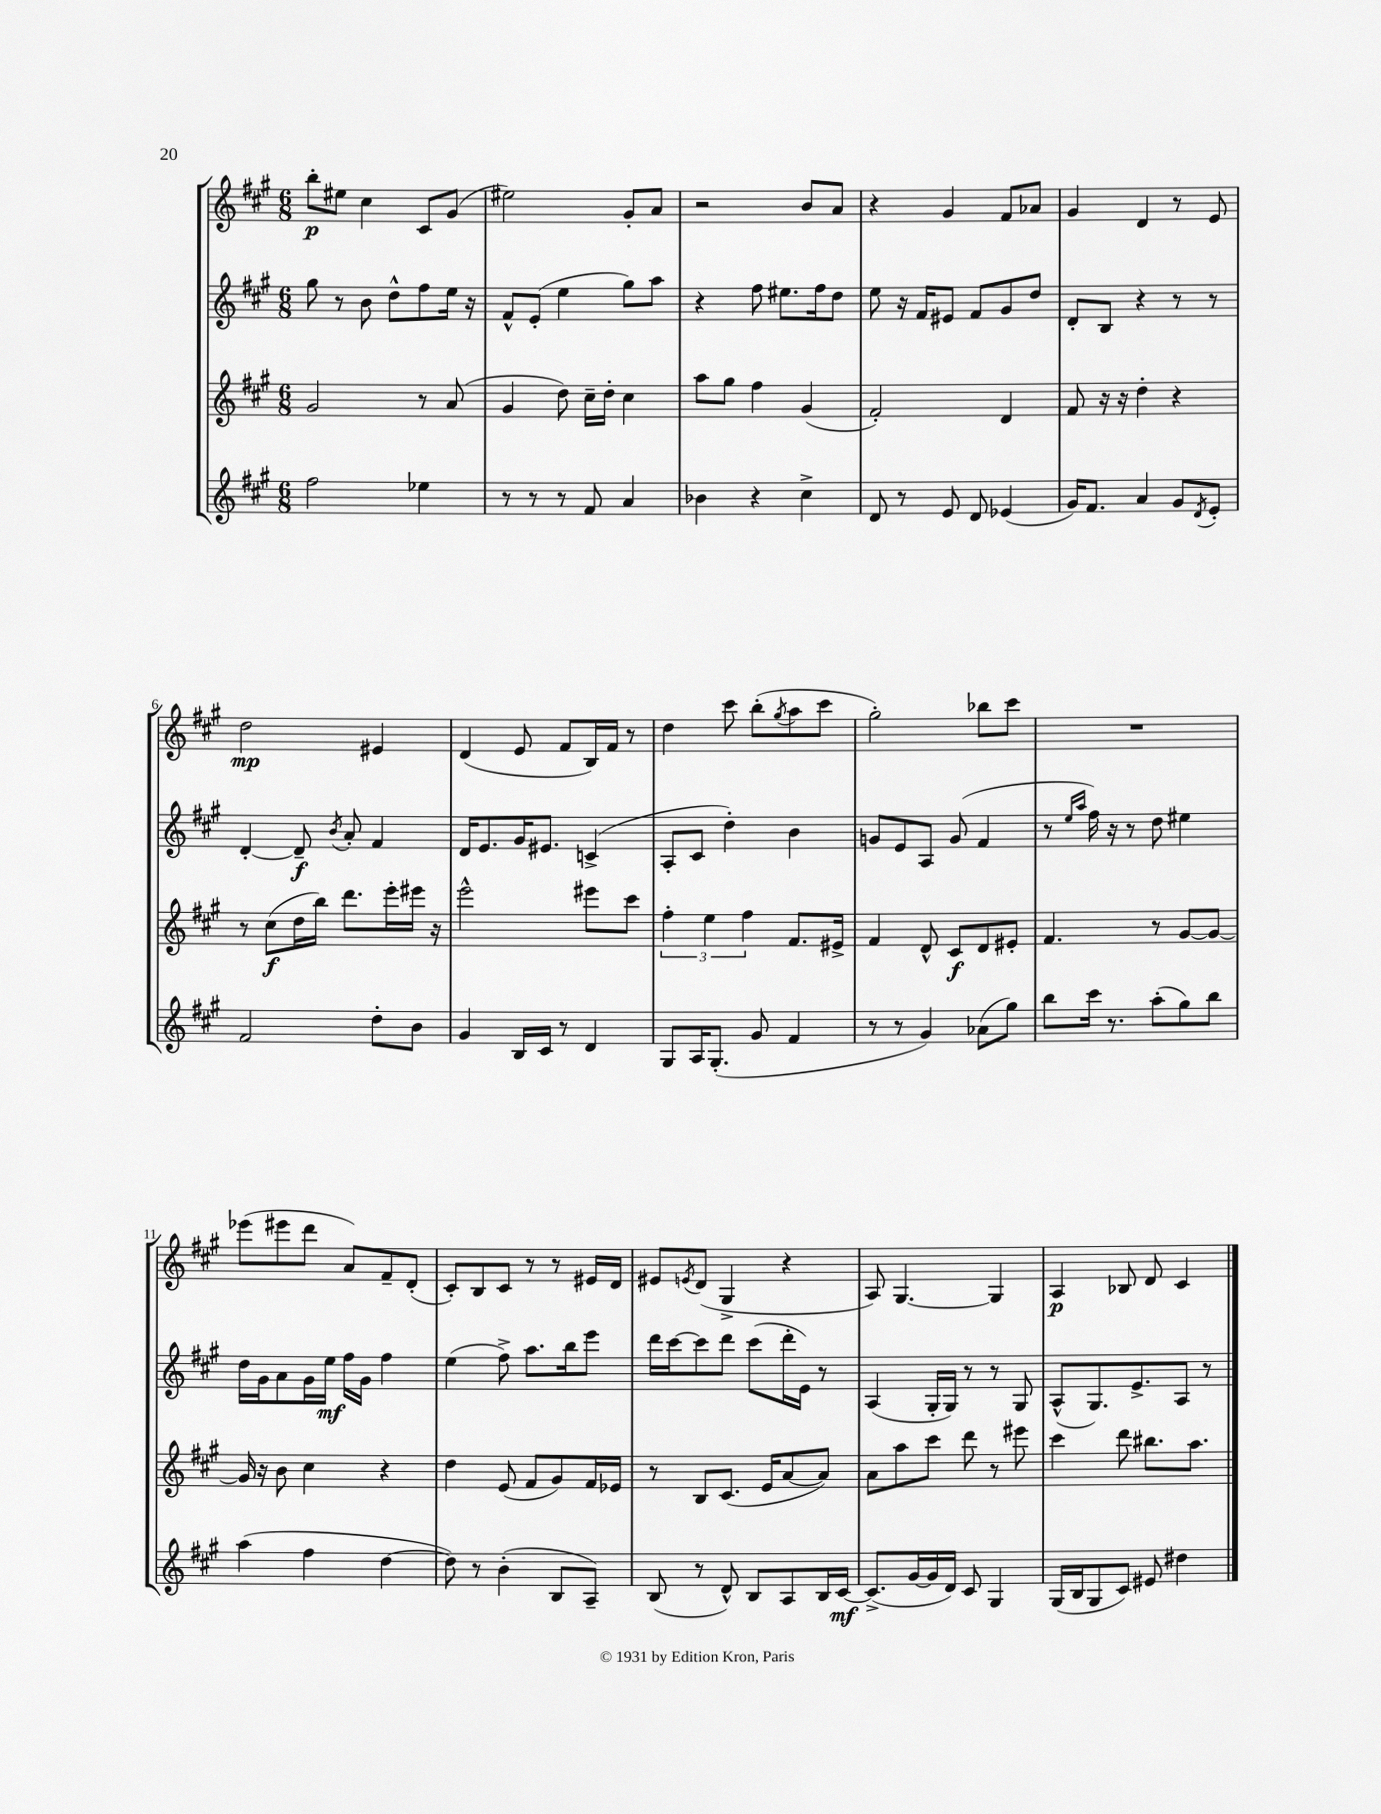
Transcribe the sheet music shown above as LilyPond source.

<<
\new StaffGroup <<
\new Staff = "s0" {
    \clef treble \key a \major \numericTimeSignature \time 6/8
    b''8-.\p eis''8 cis''4 cis'8 gis'8( |
    eis''2) gis'8-. a'8 |
    r2 b'8 a'8 |
    r4 gis'4 fis'8 aes'8 |
    gis'4 d'4 r8 e'8 |
    d''2\mp eis'4 |
    d'4( e'8 fis'8 b16) fis'16 r8 |
    d''4 cis'''8 b''8-.( \acciaccatura { gis''8 } a''8 cis'''8 |
    gis''2-.) bes''8 cis'''8 |
    R2. |
    ees'''8( eis'''8 d'''8 a'8) fis'8-- d'8-.( |
    cis'8-.) b8 cis'8 r8 r8 eis'16 d'16 |
    eis'8 \acciaccatura { e'8 } d'8( gis4-> r4 |
    a8) gis4.~ gis4 |
    a4\p bes8 d'8 cis'4 \bar "|." |
}
\new Staff = "s1" {
    \clef treble \key a \major \numericTimeSignature \time 6/8
    gis''8 r8 b'8 d''8-^ fis''8 e''16 r16 |
    fis'8-^ e'8-.( e''4 gis''8) a''8 |
    r4 fis''8 eis''8. fis''16 d''8 |
    e''8 r16 fis'16 eis'8 fis'8 gis'8 d''8 |
    d'8-. b8 r4 r8 r8 |
    d'4~-. d'8--\f \acciaccatura { b'8 } a'8-. fis'4 |
    d'16 e'8. gis'16 eis'8. c'4->( |
    a8-. cis'8 d''4-.) b'4 |
    g'8 e'8 a8 g'8( fis'4 |
    r8 \grace { e''16 a''16 } fis''16) r16 r8 d''8 eis''4 |
    d''16 gis'16 a'8 gis'16 e''16\mf fis''16 gis'16 fis''4 |
    e''4( fis''8->) a''8. b''16 e'''8 |
    d'''16 cis'''16~ cis'''8 d'''8 cis'''8( d'''16-. e'16) r8 |
    a4( gis16-. gis16) r8 r8 gis8 |
    a8-^( gis8.) e'8.-> a8 r8 \bar "|." |
}
\new Staff = "s2" {
    \clef treble \key a \major \numericTimeSignature \time 6/8
    gis'2 r8 a'8( |
    gis'4 d''8) cis''16-- d''16-. cis''4 |
    a''8 gis''8 fis''4 gis'4( |
    fis'2-.) d'4 |
    fis'8 r16 r16 d''4-. r4 |
    r8 cis''8\f( d''16 b''16) d'''8. e'''16-. eis'''16 r16 |
    e'''2-^ eis'''8 cis'''8 |
    \tuplet 3/2 { fis''4-. e''4 fis''4 } fis'8. eis'16-> |
    fis'4 d'8-^ cis'8\f d'8 eis'8-. |
    fis'4. r8 gis'8~ gis'8~ |
    gis'16 r16 b'8 cis''4 r4 |
    d''4 e'8( fis'8 gis'8) fis'16 ees'16 |
    r8 b8 cis'8.( e'16 a'8~ a'8) |
    a'8 a''8 cis'''8 d'''8 r8 eis'''8 |
    cis'''4 d'''8 bis''8. a''8. \bar "|." |
}
\new Staff = "s3" {
    \clef treble \key a \major \numericTimeSignature \time 6/8
    fis''2 ees''4 |
    r8 r8 r8 fis'8 a'4 |
    bes'4 r4 cis''4-> |
    d'8 r8 e'8 d'8 ees'4( |
    gis'16) fis'8. a'4 gis'8 \acciaccatura { d'8 } e'8-. |
    fis'2 d''8-. b'8 |
    gis'4 b16 cis'16 r8 d'4 |
    gis8 a16 gis8.-.( gis'8 fis'4 |
    r8 r8 gis'4) aes'8( gis''8) |
    b''8 cis'''16 r8. a''8-.( gis''8) b''8 |
    a''4( fis''4 d''4~ |
    d''8) r8 b'4-.( b8 a8--) |
    b8( r8 d'8-^) b8 a8 b16 cis'16~\mf |
    cis'8.->( gis'16~ gis'16 d'16) cis'8 gis4 |
    gis16( b16 gis8 cis'8) eis'8 dis''4 \bar "|." |
}
>>
>>
